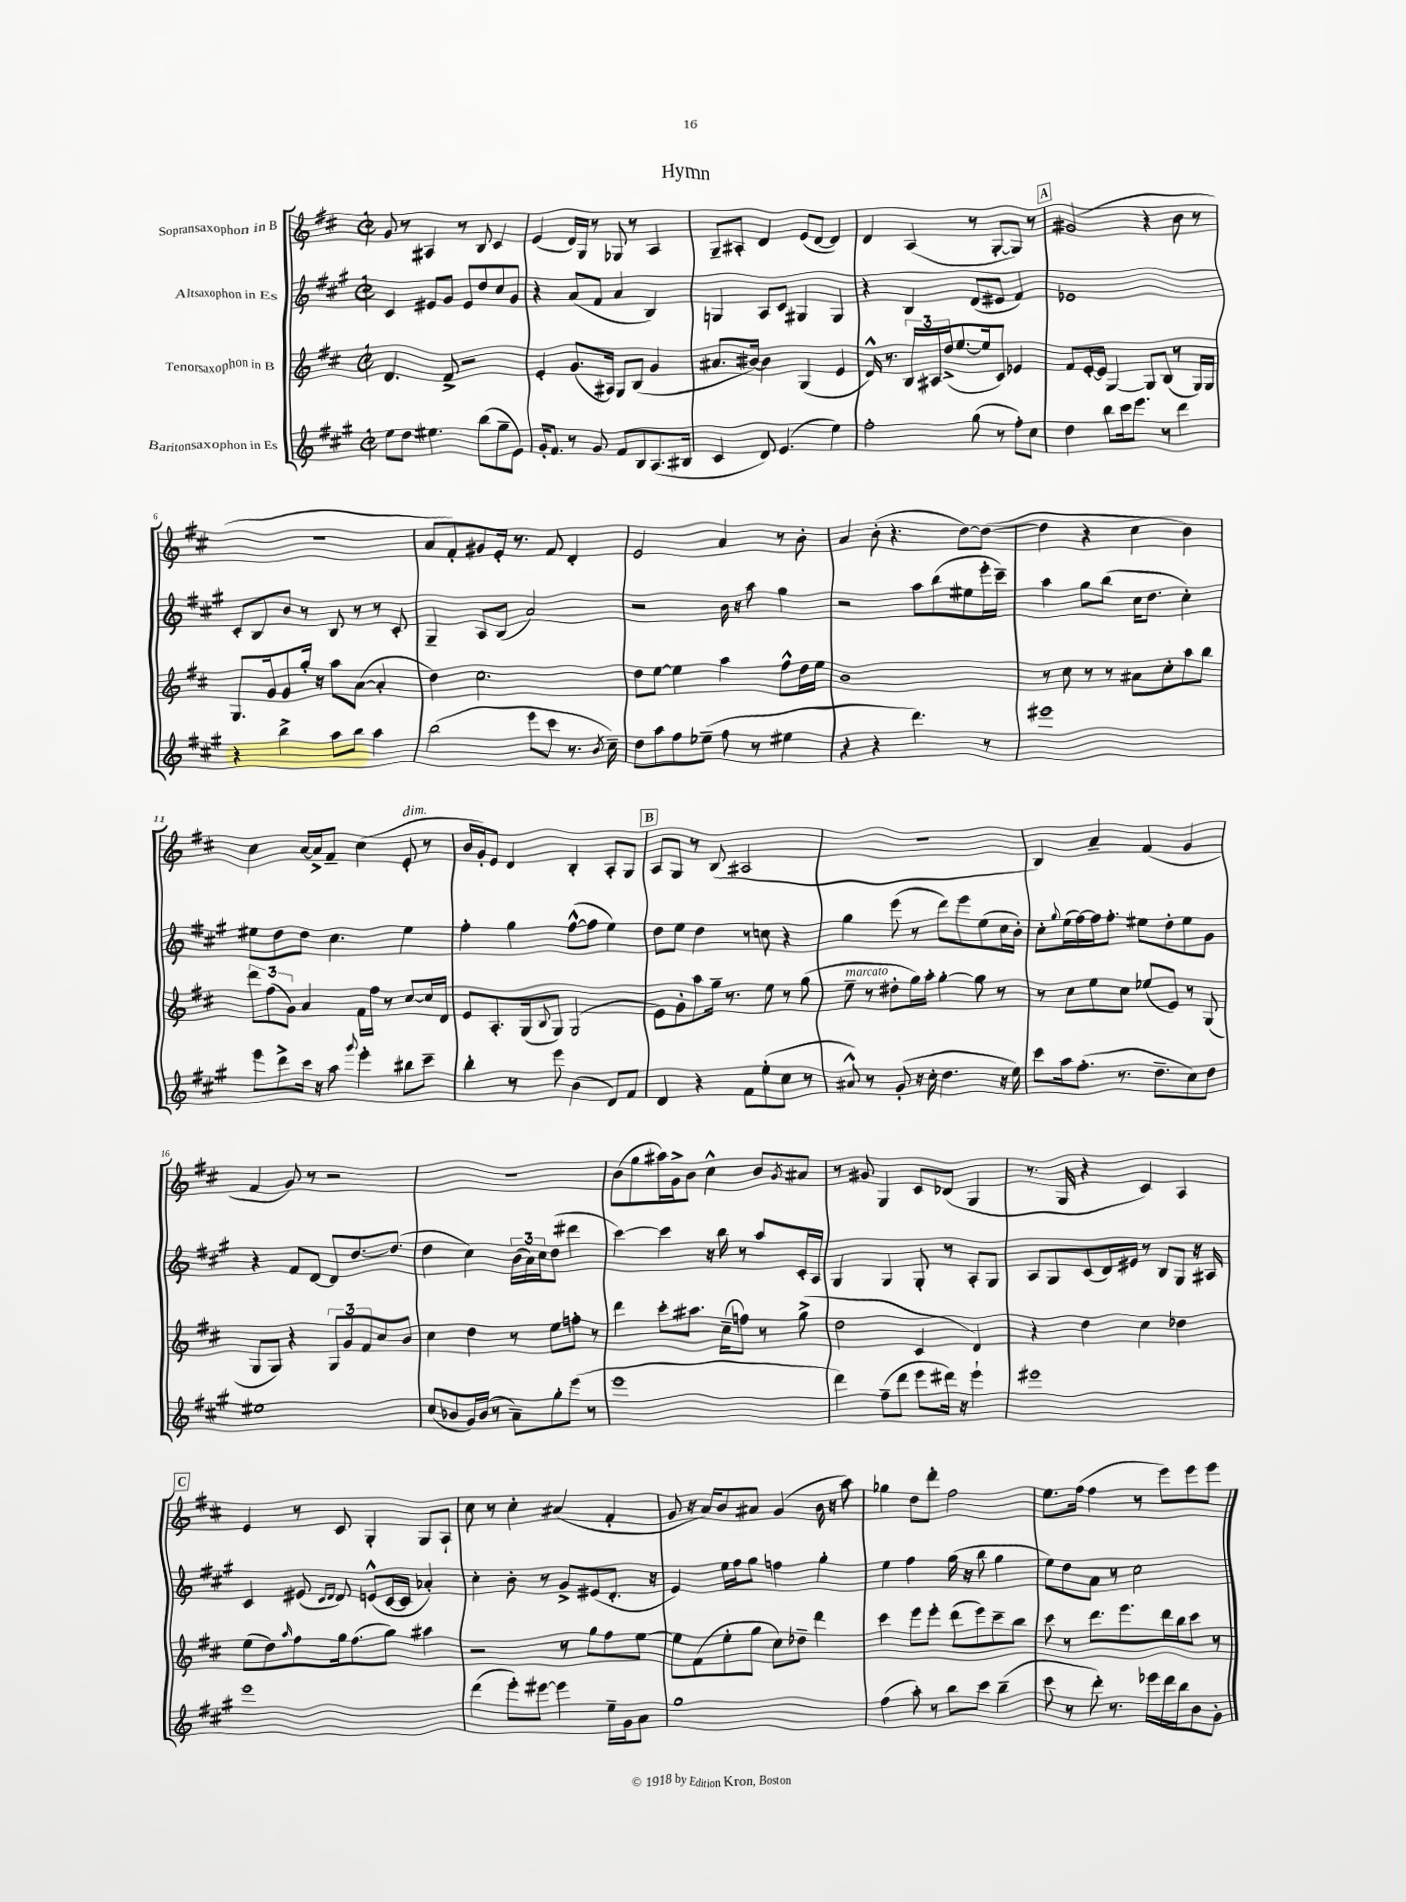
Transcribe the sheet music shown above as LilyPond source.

\header { title = "Hymn" }
<<
\new StaffGroup <<
\new Staff = "s0" \with { instrumentName = "Sopransaxophon in B" } {
    \clef treble \key d \major \defaultTimeSignature \time 2/2
    g'8 r8 ais4 r8 b8 cis'4 |
    e'4( d'16) g16 r8 ges8 r8 a4 |
    g8-- ais8-. d'4 e'8( d'8~ d'4) |
    d'4 a4( r8 g8~-. g8) r8 |
    \mark \markup { \box "A" } gis'2( r4 b'8 r8 |
    R1 |
    a'8 fis'8-.) gis'8 e'16-. r8. fis'8 d'4-. |
    e'2 a'4 r8 b'8-. |
    a'4 b'8-.( r4. d''8~) d''8~( |
    d''4 r4 cis''4 b'4) |
    cis''4 a'16~ a'16-> fis'8-- cis''4( e'8-.^\markup { \italic "dim." } r8 |
    b'16 g'16-.) e'8 d'4 b4-. a8-. g8 |
    \mark \markup { \box "B" } a8 g8 r8 b8( ais2 |
    r1 |
    b4) a'4-- fis'4( g'4 |
    fis'4 g'8) r8 r2 |
    R1 |
    b'8( g''8 ais''16) g'16-> b'8 cis''4-^ b'8 \acciaccatura { g'8 } ais'8 |
    r8 gis'8 g4 cis'8 des'8( g4 |
    r8. g16 r4 cis'4) a4 |
    \mark \markup { \box "C" } e'4 r8 cis'8 g4-. g8 a8-! |
    cis''8 r8 cis''4-. ais'4( fis'4-. |
    g'8 r16 a'16) b'8 ais'8 g'4( b'16 r16 a''8) |
    ges''4 d''8 d'''8-. fis''2 |
    e''8. fis''16( fis''4 r8 e'''8) e'''8 e'''8 \bar "|." |
}
\new Staff = "s1" \with { instrumentName = "Altsaxophon in Es" } {
    \clef treble \key a \major \defaultTimeSignature \time 2/2
    cis'4 eis'8 gis'8 eis'8 d''8 cis''8 gis'8 |
    r4 a'8( fis'8 a'4 b4) |
    g4 a8 cis'8 gis4 gis4 |
    r4 b4 d'8( eis'8 fis'4) |
    \mark \markup { \box "A" } ees'1 |
    cis'8-. b8 b'8 r8 b8 r8 r8 cis'8-. |
    gis4-- a8 b8( a'2) |
    r2 b'16 r16 a''8 gis''4 |
    r2 a''8 b''8( eis''8 e'''16-. cis'''16--) |
    a''4 gis''8 b''8( cis''16 d''8. cis''4-.) |
    eis''8 d''8 d''8 cis''4. eis''4 |
    fis''4-. gis''4 fis''8~-^( fis''8 e''4) |
    \mark \markup { \box "B" } d''8 e''8 d''4 r8 c''8 r4 |
    gis''4 e'''8( r8 d'''8) e'''8 e''8( cis''16 b'16-.) |
    cis''8-. \appoggiatura { gis''8 } e''16( fis''16~) fis''16 fis''8.-. eis''8 d''8-. eis''8 gis'8 |
    r4 fis'8 d'8~ d'8 d''8.~ d''8.( |
    d''4 cis''4) \tuplet 3/2 { b'16( a'16) cis''16 } d''8( dis'''4 |
    cis'''4~) cis'''4 r16 b''16 r8 a''8 cis'16-. a16 |
    gis4 gis4 gis8-. r8 a8-. gis8 |
    a8 gis8 cis'8( d'16) eis'16 r8 b8 gis8 r16 ais16 |
    \mark \markup { \box "C" } cis'4 eis'8( \grace { cis'16 d'16 } d'8) e'8-^( cis'16~ cis'16 aes'4-.) |
    cis''4-. b'8-. r8 gis'8-> eis'8( d'8.-. r16 |
    e'4) e''16 fis''16 gis''8 f''4 gis''4-. |
    e''4 fis''4 gis''16( r16 b''8 gis''4 |
    e''8) d''8 a'8 r8 cis''2 \bar "|." |
}
\new Staff = "s2" \with { instrumentName = "Tenorsaxophon in B" } {
    \clef treble \key d \major \defaultTimeSignature \time 2/2
    d'4. fis'8-> r2 |
    e'4-. g'8.( ais16) g8 b8( g'4 |
    ais'8. bis'16~) bis'4 g4( e'4 |
    d'16-^) r8. \tuplet 3/2 { b16 ais16 d''16->( } e''8.~ e''16 cis'8) ees'4 |
    \mark \markup { \box "A" } fis'8 e'16~-. e'16 g4~ g8 b8( r8 g16) g16 |
    g8. g'16 g'8 g''16-. r16 a''8 a'8~( a'4-. |
    d''4) cis''2. |
    d''8 e''8~ e''4 a''4 fis''8-^ d''16 e''16 |
    b'1 |
    r8 cis''8 r8 r8 ais'8 cis''8-. a''8 b''8 |
    \tuplet 3/2 { d'''8 fis''8( g'8) } a'4 fis'16 fis''16 r8 cis''8~ cis''16 d'16 |
    e'8 a8.-. g16( \appoggiatura { b8 } g8) g2( |
    \mark \markup { \box "B" } e'8) g'8-. a''8 g''16-- r8. e''8 r8 g''8( |
    e''8--^\markup { \italic "marcato" } r8 dis''8-. g''16) a''16-. g''4~-. g''8 r8 |
    r8 cis''8 e''8 cis''8 ees''8( e'8) r8 g8( |
    g8 g8) r4 \tuplet 3/2 { g8 g'8 fis'8 } cis''8 b'8 |
    cis''4 d''4 r8 e''8 f''8-. r8 |
    d'''4 cis'''8-. ais''8. cis''16--( f''8) r8 g''8->( |
    d''2 cis'4 d'4) |
    r4 d''4 cis''4 des''4 |
    \mark \markup { \box "C" } e''8( d''8) \grace { a''16 } fis''8 g''16 fis''8.( g''8) ais''4 |
    r2 r8 g''8 fis''8 e''8~ |
    e''8 fis'8( e''8-. g''8 cis''8) des''8-- d'''4 |
    cis'''4 e'''8 e'''8-. d'''8( e'''8) cis'''8-- b''8 |
    cis'''8 r8 d'''8. e'''8. d'''16 b''16 cis'''8 r8 \bar "|." |
}
\new Staff = "s3" \with { instrumentName = "Baritonsaxophon in Es" } {
    \clef treble \key a \major \defaultTimeSignature \time 2/2
    e''8 d''8 eis''4. b''8( gis''8-- e'8) |
    gis'16-. fis'8. r8 gis'8 fis'8 b8 a8.( bis16 |
    cis'4 d'8) e'4.( e''4) |
    fis''2-. gis''8( r8 fis''8-.) cis''8 |
    \mark \markup { \box "A" } d''4 b''8 cis'''16 e'''8. r8 d'''4 |
    r4 b''4-> a''8 b''8 a''4 |
    b''2( e'''8 cis'''8 r8. \acciaccatura { b'8 } cis''16--) |
    d''8 a''8 fis''8 ees''8--( fis''8 r8 eis''4 |
    r4 r4 d'''4.) r8 |
    eis'''1 |
    e'''8 d'''8-> cis'''16 r16 a''8 \appoggiatura { gis'''8 } e'''4-. bis''8 cis'''8-- |
    b''4-. r8 e'''8 b'4( d'8) fis'8 |
    \mark \markup { \box "B" } d'4 r4 fis'8 e''8-.( cis''8 r8 |
    ais'8-^) r8 gis'8-.( r16 cis''16-. d''4. r16 e''16) |
    cis'''8 a''16 fis''8.-.( r8. d''8.-- cis''8) d''8 |
    eis''1 |
    cis''8( bes'8 gis'16) bes'16( r8 a'8--) gis''8-. e'''8( r8 |
    e'''1 |
    d'''4) fis''8--( d'''8 e'''8 dis'''16) r16 e'''4-! |
    eis'''1 |
    \mark \markup { \box "C" } e'''1 |
    d'''4( e'''8-.) eis'''8~ eis'''4 e''16-- gis'16 a'8 |
    gis''1 |
    fis''4( a''8-.) r8 b''8 cis'''8 b''4--( |
    cis'''8 r8 d'''8-.) r8. ees'''16 d'''16 b''16 b'8 gis'8-. \bar "|." |
}
>>
>>
